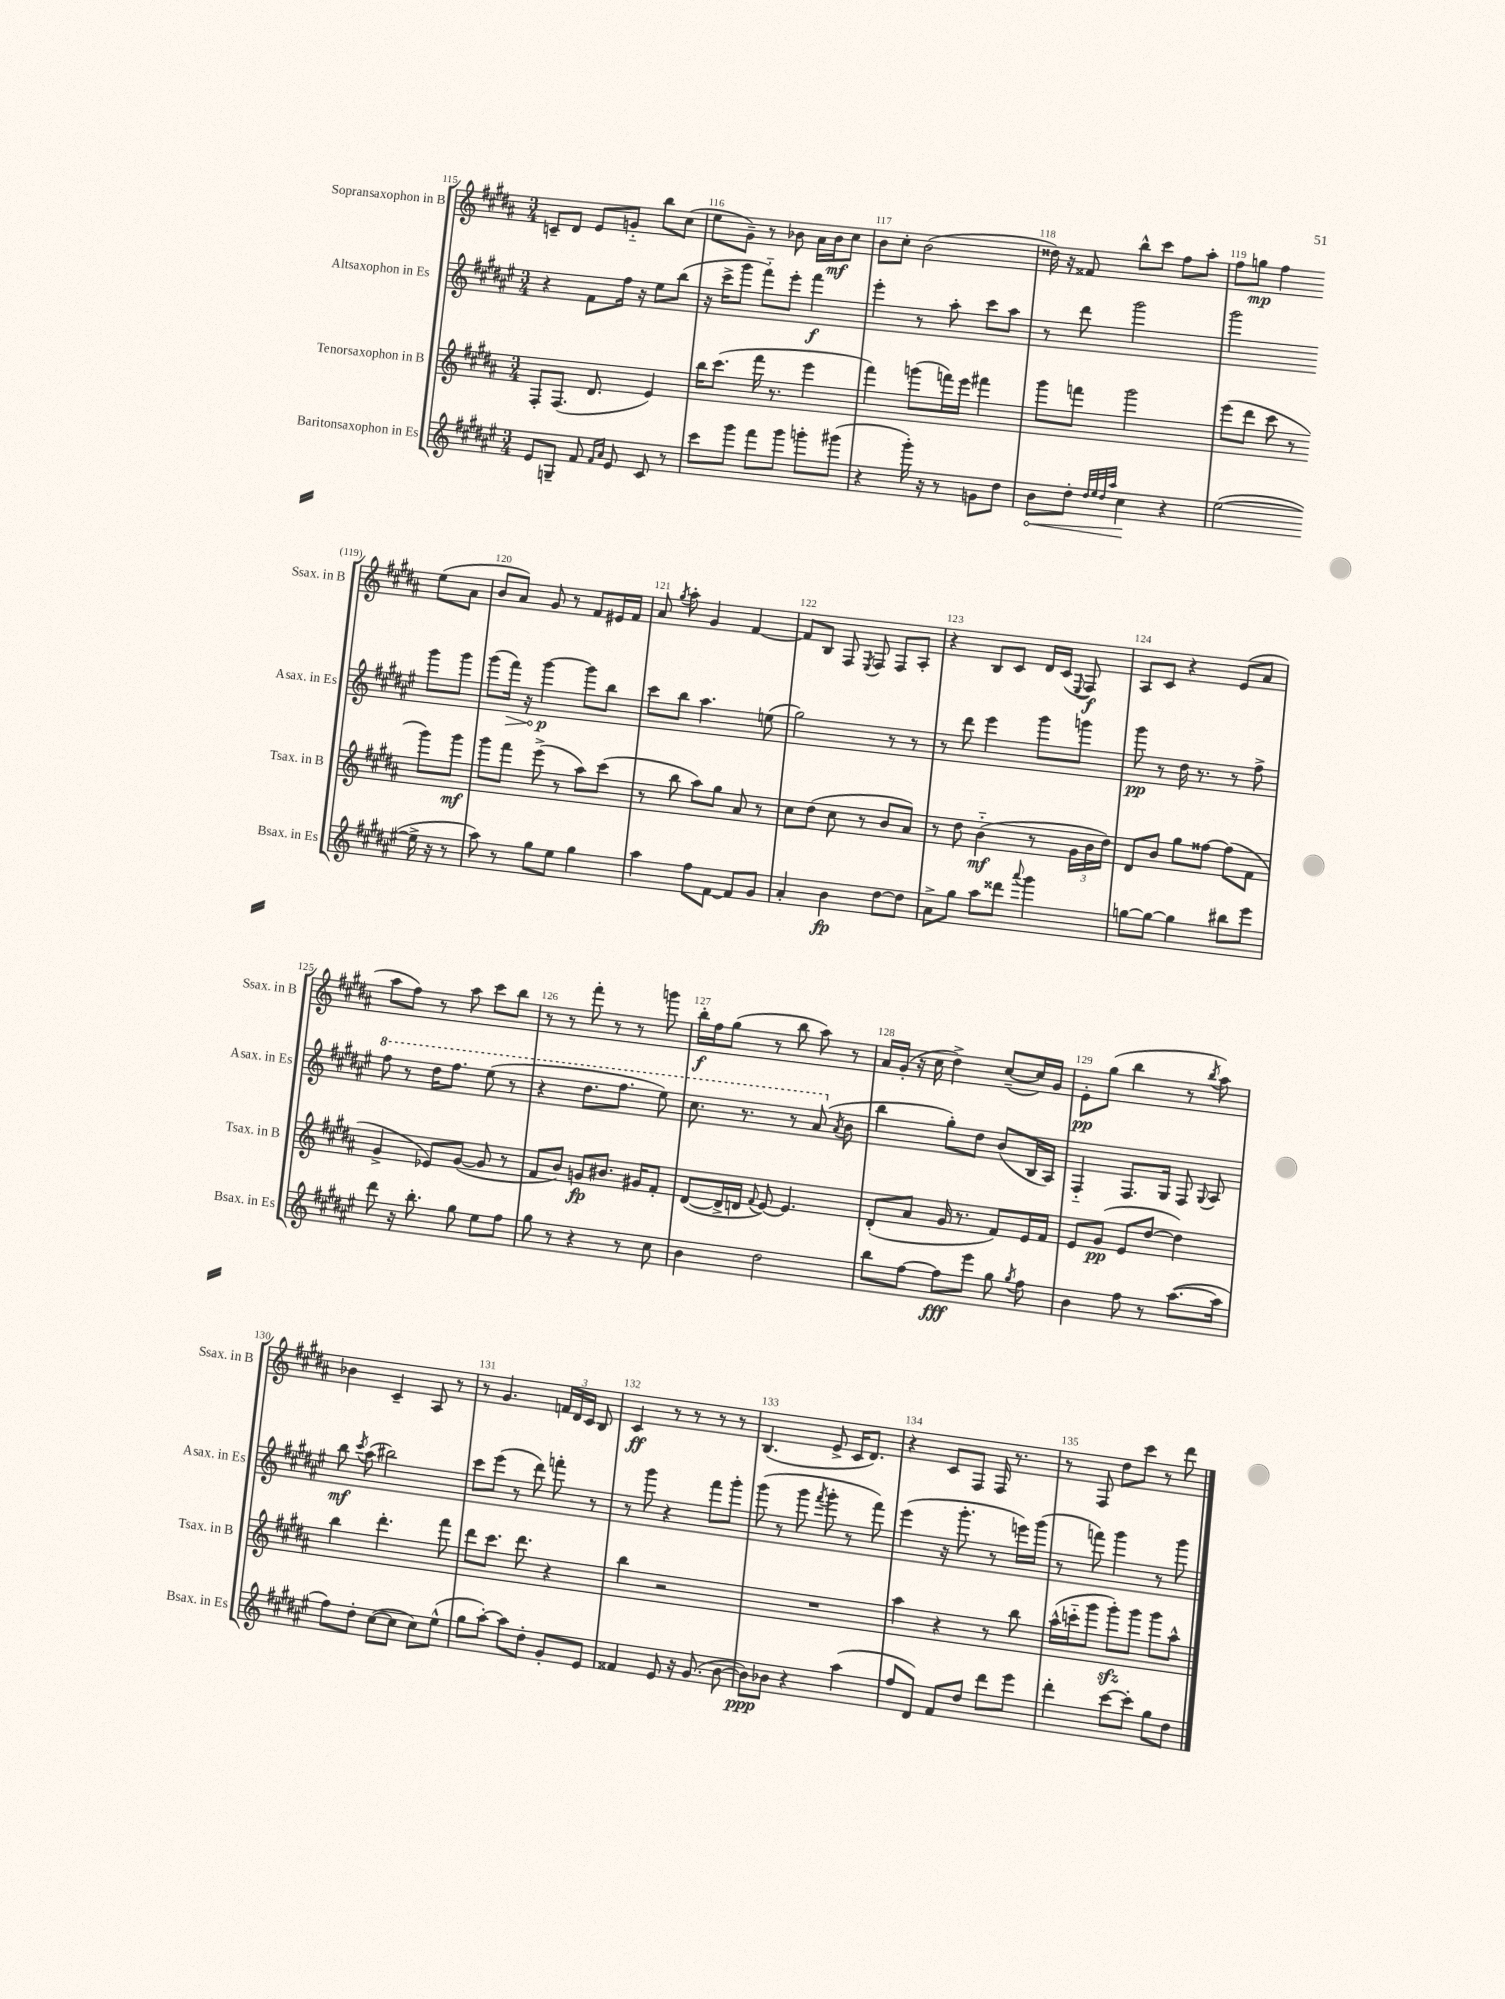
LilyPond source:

<<
\new StaffGroup <<
\new Staff = "s0" \with { instrumentName = "Sopransaxophon in B" shortInstrumentName = "Ssax. in B" } {
    \clef treble \key b \major \numericTimeSignature \time 3/4
    \autoBeamOff c'8[-- dis'8] e'8[ g'8]-_ b''8[ cis''8]( |
    e''8[ gis'8]--) r8 bes'8 ais'16[ bes'16\mf cis''8] |
    b'8[ cis''8]-. b'2( |
    disis''16) r16 fisis'8 b''8[-^ cis'''8] fis''8[ ais''8]-. |
    fis''8[ g''8]\mp fis''4 e''8[( ais'8] |
    b'8[ ais'8]) gis'8 r8 fis'8[ eis'16 fis'16] |
    ais'8 \acciaccatura { gis''8 } ais''8-. gis'4 fis'4~ |
    fis'8[ b8] fis8 \acciaccatura { e8 } fis8 fis8[ ais8]-. |
    r4 b8[ cis'8] dis'16[ cis'16]( \appoggiatura { e8 } fis8\f) |
    ais8[ cis'8] r4 e'8[( ais'8] |
    ais''8[ fis''8]) r8 ais''8 cis'''8[ b''8] |
    r8 r8 fis'''8-. r8 r8 g'''8 |
    b''16[-.\f fis''16 gis''8]( r8 b''8 ais''8) r8 |
    ais'16[ gis'16]-.( r16 cis''16 dis''4->) cis''8[~--( cis''16) gis'16] |
    e'8[-.\pp gis''8]( b''4 r8 \acciaccatura { b''8 } ais''8) |
    bes'4 cis'4-- ais8 r8 |
    r8 gis'4. \tuplet 3/2 { f'16[ dis'16 cis'16] } b8 |
    cis'4\ff r8 r8 r8 r8 |
    b4.( e'8-> cis'16[ dis'8.]) |
    r4 cis'8[ fis8] fis16 r8. |
    r8 fis8 dis''8[ cis'''8] r8 dis'''8 \bar "|." |
}
\new Staff = "s1" \with { instrumentName = "Altsaxophon in Es" shortInstrumentName = "Asax. in Es" } {
    \clef treble \key fis \major \numericTimeSignature \time 3/4
    \autoBeamOff r4 fis'8[ fis''16] r16 eis''8[ b''8]( |
    r16 cis'''16[-> gis'''8] fis'''8[-_) eis'''8]-. fis'''4\f |
    eis'''4-. r8 ais''8-. cis'''8[ ais''8] |
    r8 dis'''8 gis'''2 |
    gis'''2 gis'''8[ gis'''8] |
    gis'''8[( \once \override Hairpin.circled-tip = ##t fis'''16]\>) r16 gis'''4~\p\! gis'''8[ b''8] |
    cis'''8[ b''8] ais''4. e''8( |
    gis''2) r8 r8 |
    r8 dis'''8 eis'''4 gis'''8[ g'''8] |
    gis'''8\pp r8 dis''16 r8. r8 fis''8-> |
    \ottava #1 fis'''8 r8 dis'''16[ fis'''8.] eis'''8( r8 |
    r4 dis'''8.[ fis'''8.] eis'''8) |
    cis'''8. r8. r8 ais''8( \ottava #0 \acciaccatura { ais'8 } b'8 |
    b''4 gis''8[-.) dis''8] b'8[( b16 ais16]) |
    fis4-_ fis8.[ gis16] fis8 \appoggiatura { gis8 } ais8 |
    b''8\mf \acciaccatura { cis'''8 } ais''8( bis''2) |
    cis'''8[ eis'''8]( r8 dis'''8) f'''8-. r8 |
    r8 gis'''8 r4 fis'''8[ gis'''8]-. |
    gis'''8( r8 gis'''8 \acciaccatura { fis'''8 } gis'''8-. r8 fis'''8) |
    eis'''4( r16 gis'''8.-. r8 e'''16[) gis'''16]( |
    r8 f'''8) gis'''4 r8 gis'''8 \bar "|." |
}
\new Staff = "s2" \with { instrumentName = "Tenorsaxophon in B" shortInstrumentName = "Tsax. in B" } {
    \clef treble \key b \major \numericTimeSignature \time 3/4
    \autoBeamOff fis8[-. fis8.]( dis'8. e'4) |
    b''16[ cis'''8.]( fis'''16 r8. e'''4 |
    fis'''4) g'''8[( f'''16) e'''16] fis'''4 |
    gis'''8[ f'''8] gis'''2 |
    e'''8[( dis'''8] cis'''8 r8 gis'''8[) gis'''8]\mf |
    gis'''8[ fis'''8] e'''8->( r8 ais''8[) cis'''8]( |
    r8 b''8 ais''8[) gis''8] ais'8 r8 |
    cis''8[ dis''8]( cis''8 r8 b'8[ ais'8]) |
    r8 dis''8 b'4-_\mf( r8 \tuplet 3/2 { gis'16[ b'16 dis''16]) } |
    dis'8[ b'8] gis''8[ fisis''8]~ fisis''8[( fis'8] |
    gis'4-> ees'8[) gis'8]~( gis'8 r8 |
    fis'8[ b'8]) g'8[\fp bis'8.] gis'16[ fis'8]-. |
    dis'8[~( dis'16-> d'16] \appoggiatura { fis'8 } e'8~) e'4. |
    dis'8[-.( ais'8] gis'16 r8. fis'8[) e'16 fis'16] |
    e'8[ gis'8]\pp( e'8[ dis''8]~ dis''4) |
    b''4 dis'''4.-. fis'''8 |
    dis'''8[ cis'''8.] dis'''8. r4 |
    b''4 r2 |
    R2. |
    ais''4 r4 r8 b''8 |
    ais''16[-^( c'''16-_ gis'''8] gis'''8[-.\sfz) gis'''8] gis'''8[ ais''8]-^ \bar "|." |
}
\new Staff = "s3" \with { instrumentName = "Baritonsaxophon in Es" shortInstrumentName = "Bsax. in Es" } {
    \clef treble \key fis \major \numericTimeSignature \time 3/4
    \autoBeamOff eis'8[ g8]-- fis'8 \grace { fis'16[ ais'16] } eis'8 cis'8 r8 |
    cis'''8[ gis'''8] fis'''8[ gis'''8] g'''8[-. gis'''8]( |
    r4 gis'''16-.) r16 r8 g'8[ dis''8] |
    \once \override Hairpin.circled-tip = ##t b'8[\< dis''8]-. \grace { dis''32[ eis''32 dis''32 ais''32] } cis''4\! r4 |
    eis''2~( eis''16-> r16 r8 |
    ais''8) r8 gis''8[ eis''8] gis''4 |
    ais''4 fis''8[ fis'8]~ fis'8[ gis'8] |
    ais'4-. b'4\fp dis''8[~ dis''8] |
    ais'8[-> gis''8] ais''8[ disis'''8] \appoggiatura { ais'''8 } gis'''4 |
    g''8[~ g''8]~ g''4 bis''8[ eis'''8] |
    dis'''8 r16 b''8.-. gis''8 eis''8[ fis''8] |
    gis''8 r8 r4 r8 cis''8 |
    b'4 dis''2 |
    b''8[ fis''8]~ fis''8[\fff eis'''8] gis''8 \acciaccatura { gis''8 } fis''8 |
    b'4 fis''8 r8 ais''8.[~( ais''16] |
    fis''8[) dis''8]-. cis''8[~( cis''8] cis''8[) eis''8]-^( |
    gis''8[ ais''8]~-.) ais''8[ dis''8]-. gis'8[-. eis'8] |
    fisis'4 eis'8 r16 gis'8.( b'8~ |
    b'8[\ppp) bes'8] r4 ais''4( |
    fis''8[ dis'8]) fis'8[ dis''8] dis'''8[ eis'''8] |
    dis'''4-. cis'''8[~ cis'''8]-. gis''8[ dis''8] \bar "|." |
}
>>
>>
\layout { \context { \Score currentBarNumber = #115 \override BarNumber.break-visibility = ##(#f #t #t) barNumberVisibility = #all-bar-numbers-visible } }
